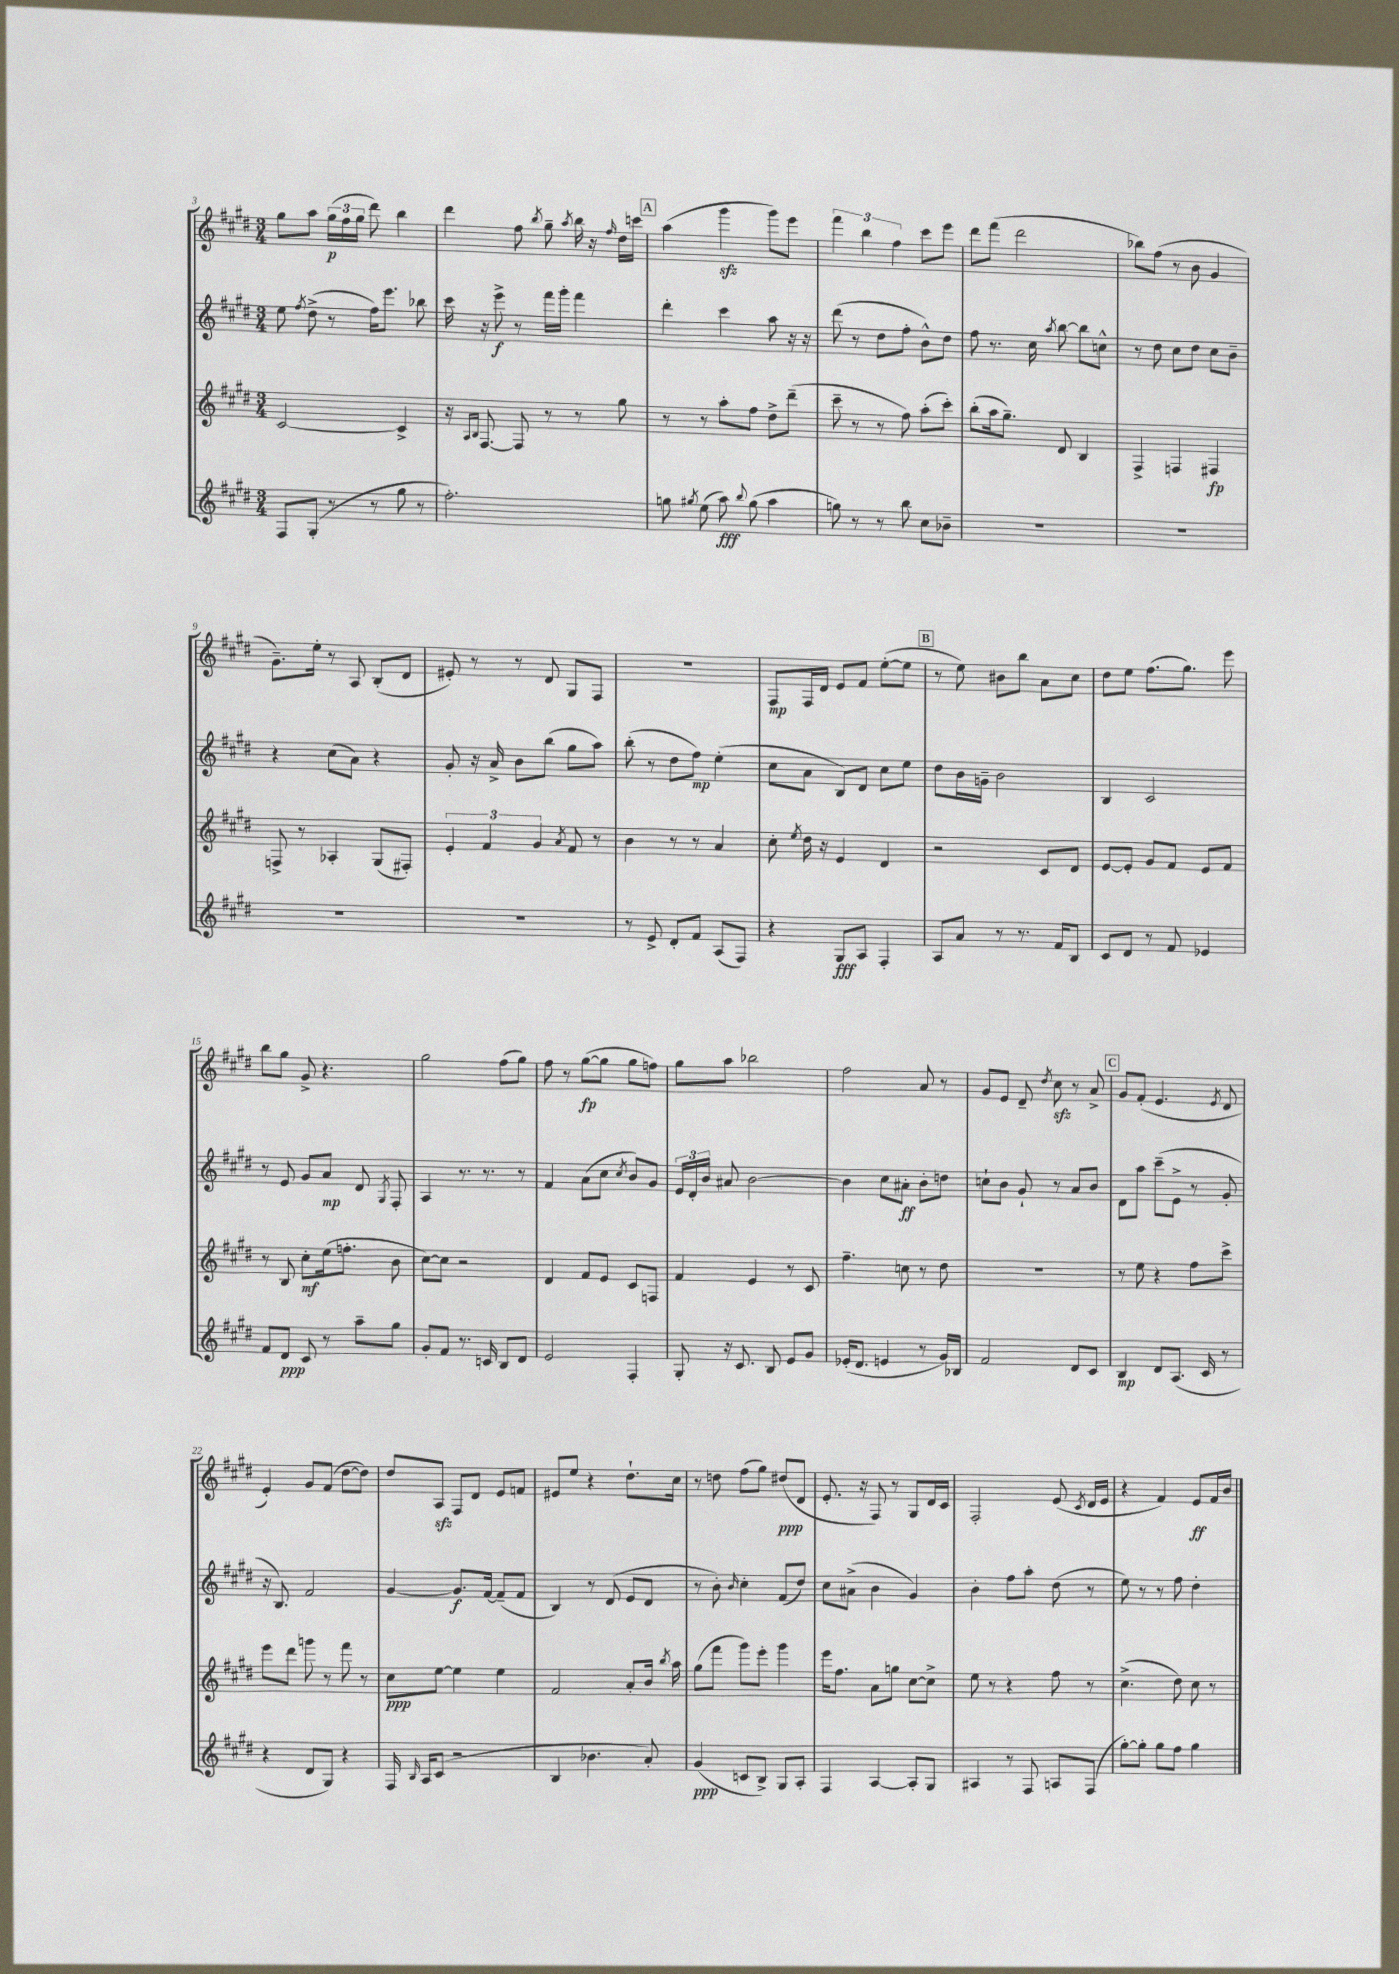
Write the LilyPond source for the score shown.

<<
\new StaffGroup <<
\new Staff = "s0" {
    \clef treble \key e \major \numericTimeSignature \time 3/4
    \autoBeamOff gis''8[ a''8] \tuplet 3/2 { gis''16[\p( fis''16 gis''16] } dis'''8) b''4 |
    dis'''4 fis''8 \acciaccatura { b''8 } gis''8-- \acciaccatura { a''8 } b''16 r16 \grace { fis''16 } dis''16[ c'''16] |
    \mark \markup { \box "A" } a''4( gis'''4\sfz gis'''8[) e'''8] |
    \tuplet 3/2 { fis'''4 b''4 fis''4 } cis'''8[ e'''8] |
    dis'''8[ fis'''8]( dis'''2 |
    bes''8[) fis''8]( r8 b'8 gis'4 |
    gis'8.[--) e''16]-. r8 a8 b8[-.( dis'8] |
    eis'8-.) r8 r8 dis'8 gis8[ fis8] |
    R2. |
    fis8[\mp fis16 dis'16] e'8[ fis'8] e''8[~-.( e''8] |
    \mark \markup { \box "B" } r8 e''8) bis'8[ b''8] a'8[ cis''8] |
    dis''8[ e''8] fis''8.[( gis''8.]) e'''8 |
    b''8[ gis''8] gis'8-> r4. |
    gis''2 fis''8[( gis''8]) |
    fis''8 r8 gis''8[~\fp( gis''8] gis''8[ f''8]) |
    gis''8[ a''8] bes''2 |
    fis''2 a'8 r8 |
    gis'8[ e'8] dis'8-- \acciaccatura { dis''8 } cis''8\sfz r8 a'8-> |
    \mark \markup { \box "C" } gis'8[ fis'8]-.( e'4. \acciaccatura { e'8 } dis'8 |
    e'4-.) gis'8[ fis'8]( dis''8[~ dis''8]) |
    dis''8[ a8]\sfz fis8[ dis'8] e'8[ f'8] |
    eis'8[ e''8] r4 dis''8.[-! cis''16] |
    r8 d''8 fis''8[( gis''8]) dis''8[\ppp( dis'8] |
    e'8.-. r16 fis8) r8 gis8[ dis'16 cis'16] |
    fis2-. e'8( \acciaccatura { cis'8 } dis'16[ e'16] |
    r4 fis'4) e'8[\ff fis'16 b'16] \bar "|." |
}
\new Staff = "s1" {
    \clef treble \key e \major \numericTimeSignature \time 3/4
    \autoBeamOff e''8 \acciaccatura { fis''8 } dis''8->( r8 fis''16[) e'''8.] bes''8 |
    cis'''16 r16 e'''8->\f r8 fis'''16[ gis'''16]-. fis'''4 |
    \mark \markup { \box "A" } dis'''4-. cis'''4 a''8 r16 r16 |
    dis'''8( r8 dis''8[ fis''8]-. b'8[-^) dis''8] |
    fis''8 r8. cis''16 \acciaccatura { a''8 } b''8~ b''8[ c''8]-^ |
    r8 dis''8 cis''8[ dis''8] cis''8[ b'8]-- |
    r4 cis''8[( a'8]) r4 |
    gis'8-. r16 a'16-> b'8[ b''8]( gis''8[ a''8]) |
    b''8-.( r8 dis''8[ fis''8]\mp) e''4-.( |
    cis''8[ a'8] b8[) dis'8] cis''8[ e''8] |
    \mark \markup { \box "B" } dis''8[ b'16 g'16]-- b'2 |
    b4 cis'2 |
    r8 e'8 gis'8[ a'8]\mp dis'8 \acciaccatura { gis8 } fis8-. |
    a4 r8. r8. r8 |
    fis'4 a'8[( cis''8] \acciaccatura { cis''8 } b'8[) gis'8] |
    \tuplet 3/2 { e'16[ dis'16-. b'16] } ais'8 b'2~ |
    b'4 cis''8[ ais'8]-.\ff b'8[-. d''8] |
    c''8[-! b'8] gis'8-! r8 a'8[ b'8] |
    \mark \markup { \box "C" } dis'8[ a''8] cis'''8[--( e'8]-> r8 gis'8-. |
    r16 b8.) fis'2 |
    gis'4~ gis'8.[\f fis'16]~ fis'8[--( fis'8] |
    b4) r8 dis'8( e'8[ dis'8] |
    r8 b'8-.) \grace { b'16 } cis''4-. fis'8[( dis''8]) |
    cis''8[ ais'8]->( b'4 gis'4) |
    b'4-. fis''8[ a''8]-. dis''8( r8 |
    e''8) r8 r8 fis''8 dis''4-. \bar "|." |
}
\new Staff = "s2" {
    \clef treble \key e \major \numericTimeSignature \time 3/4
    \autoBeamOff cis'2~ cis'4-> |
    r16 \grace { a16[ b16] } fis8.~ fis8 r8 r8 gis''8 |
    \mark \markup { \box "A" } r8 r8 a''8[-. fis''8] dis''8[-> dis'''8]--( |
    cis'''8-- r8 r8 fis''8) a''8[-.( cis'''8]-.) |
    b''8[-.( a''16 gis''8.]--) dis'8 b4 |
    fis4-> f4 fis4\fp |
    f8-> r8 aes4-. gis8[( fis8]-.) |
    \tuplet 3/2 { e'4-. fis'4 gis'4 } \acciaccatura { a'8 } fis'8 r8 |
    b'4 r8 r8 a'4 |
    cis''8-. \acciaccatura { e''8 } dis''16 r16 e'4 dis'4 |
    \mark \markup { \box "B" } r2 cis'8[ dis'8] |
    e'8[~ e'8]-. gis'8[ fis'8] e'8[ fis'8] |
    r8 b8 cis''8[-.\mf e''16( f''8.]-. b'8 |
    cis''8[~) cis''8] r2 |
    dis'4 fis'8[ e'8] cis'8[ f8] |
    fis'4 e'4 r8 cis'8 |
    fis''4.-- c''8 r8 dis''8 |
    R2. |
    \mark \markup { \box "C" } r8 e''8 r4 fis''8[ cis'''8]-> |
    e'''8[ dis'''8] g'''8 r8 fis'''8 r8 |
    cis''8[\ppp e''8]~ e''4 e''4 |
    fis'2 a'8[-. b'16] \acciaccatura { b''8 } a''16 |
    gis''8[( fis'''8] gis'''8[) e'''8]-. gis'''4 |
    e'''16[ fis''8.] a'8[ g''8] cis''8[~ cis''8]-> |
    e''8 r8 r4 fis''8 r8 |
    cis''4.->( dis''8) cis''8 r8 \bar "|." |
}
\new Staff = "s3" {
    \clef treble \key e \major \numericTimeSignature \time 3/4
    \autoBeamOff fis8[ gis8]-.( r8 r8 gis''8 r8 |
    fis''2.-.) |
    \mark \markup { \box "A" } g''8 \acciaccatura { gis''8 } e''8( a''8\fff) \appoggiatura { b''8 } gis''8( a''4 |
    g''8) r8 r8 b''8 cis''8[ bes'8]-- |
    R2. |
    R2. |
    R2. |
    R2. |
    r8 e'8-> dis'8[-. fis'8] a8[( fis8]) |
    r4 gis8[\fff a8] fis4-. |
    \mark \markup { \box "B" } a8[ a'8] r8 r8. fis'16[ b8] |
    cis'8[ dis'8] r8 fis'8 ees'4 |
    fis'8[ dis'8]\ppp cis'8 r8 a''8[-- gis''8] |
    gis'8[-. fis'8] r8. c'16 b8[ dis'8] |
    e'2 fis4-. |
    gis8-. r16 cis'8. b8 e'8[ gis'8] |
    ees'16[-.( dis'8.] e'4 r8 gis'16[) bes16] |
    fis'2 dis'8[ cis'8] |
    \mark \markup { \box "C" } b4\mp dis'8[ a8.]( cis'16 r8 |
    r4 dis'8[ gis8]) r4 |
    fis16 \grace { b16 } a16[ cis'8]( r2 |
    b4 bes'4. a'8-.) |
    gis'4\ppp( c'8[ b8]->) gis8[ a8]-. |
    fis4 a4~ a8[-. gis8] |
    ais4 r8 fis8 a8[ fis8]( |
    gis''8[~-.) gis''8]-. gis''8[ fis''8] gis''4 \bar "|." |
}
>>
>>
\layout { \context { \Score currentBarNumber = #3 } }
